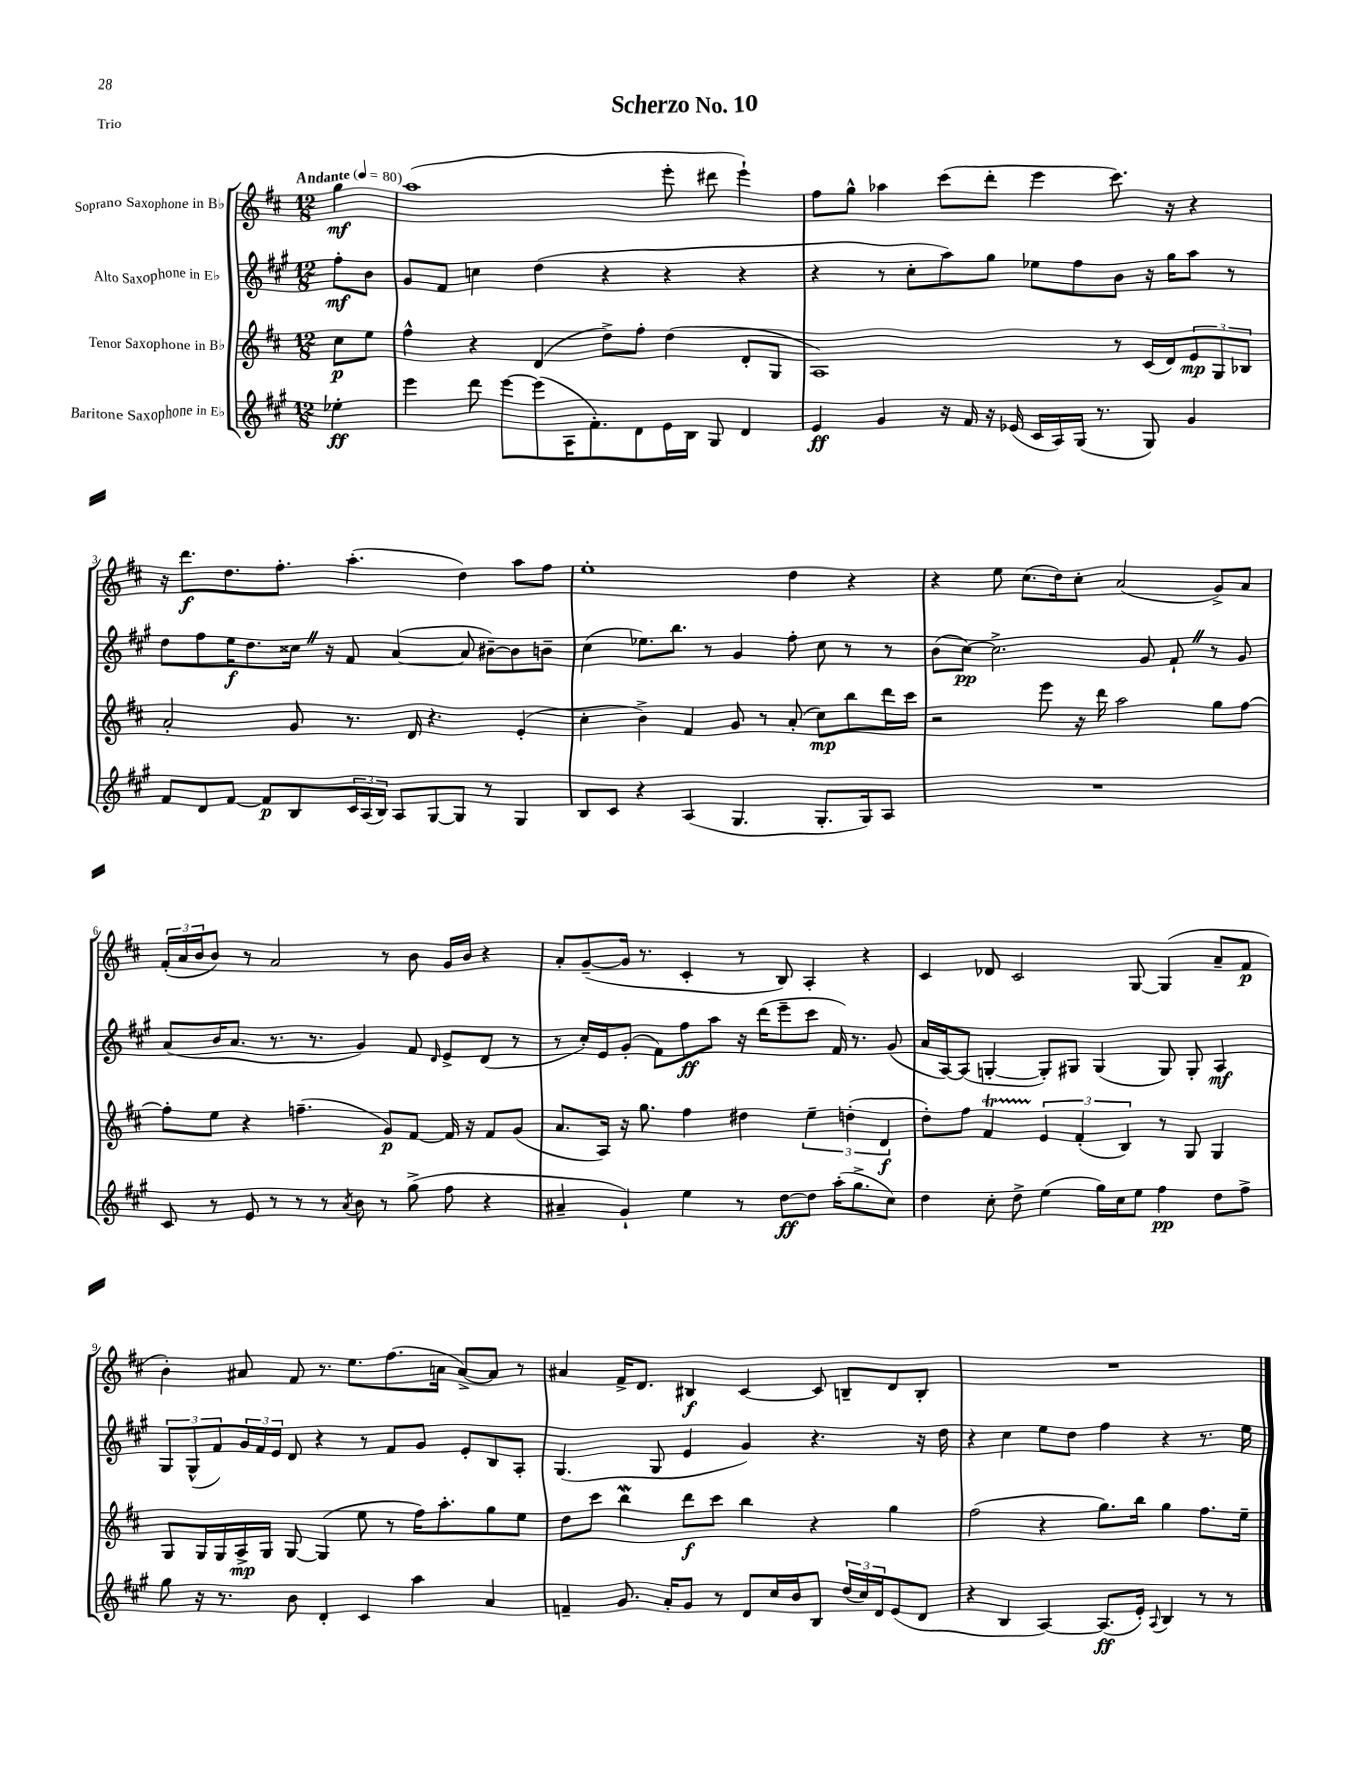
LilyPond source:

\header { title = "Scherzo No. 10" piece = "Trio" }
<<
\new StaffGroup <<
\new Staff = "s0" \with { instrumentName = "Soprano Saxophone in Bb" } {
    \clef treble \key d \major \numericTimeSignature \time 12/8 \partial 4 \tempo "Andante" 4 = 80
    g''4\mf |
    a''1( e'''8-. dis'''8 e'''4-!) |
    fis''8 g''8-^ aes''4 cis'''8( d'''8-. e'''4 cis'''8.) r16 r4 |
    r16 d'''8.\f d''8. fis''8.-. a''4.-.( d''4) a''8 fis''8 |
    e''1-. d''4 r4 |
    r4 e''8 cis''8.( d''16) cis''8-. a'2( g'8->) a'8 |
    \tuplet 3/2 { fis'16-.( a'16 b'16 } b'8) r8 a'2 r8 b'8 g'16 b'16 r4 |
    a'8-. g'8~--( g'16 r8. cis'4-. r8 b8) a4-. r4 |
    cis'4 des'8 cis'2 g8~ g4( a'8-- fis'8\p |
    b'4-.) ais'8 fis'8 r8. e''8. fis''8.( a'16 a'8~->) a'8 r8 |
    ais'4 fis'16-> d'8. bis4\f cis'4~ cis'8 b8-- d'8 b8-. |
    R1. \bar "|." |
}
\new Staff = "s1" \with { instrumentName = "Alto Saxophone in Eb" } {
    \clef treble \key a \major \numericTimeSignature \time 12/8 \partial 4
    fis''8-.\mf b'8 |
    gis'8 fis'8 c''4 d''4( r4 r4 r4 |
    r4 r8 cis''8-. a''8) gis''8 ees''8 fis''8 b'8 r16 gis''16 a''8 r8 |
    d''8 fis''8 e''16\f d''8. cisis''16 \once \override BreathingSign.text = \markup { \musicglyph "scripts.caesura.straight" } \breathe r16 fis'8 a'4~( a'8 bis'8~--) bis'8 b'8-- |
    cis''4( ees''8.) b''8. r8 gis'4 fis''8-. cis''8 r8 r8 |
    b'8( cis''8~\pp) cis''2.-> gis'8 fis'8-! \once \override BreathingSign.text = \markup { \musicglyph "scripts.caesura.straight" } \breathe r8 gis'8 |
    a'8( b'16 a'8. r8. r8. gis'4) fis'8 \grace { d'16 } e'8-> d'8( r8 |
    r8 cis''16-.) e'16 gis'8-.( fis'8) fis''8\ff a''8 r16 d'''16( e'''8-- cis'''8 fis'16) r8. gis'8( |
    a'16 a16~) a8( g4~-. g8-.) gis8 gis4( gis8) gis8-. a4\mf |
    \tuplet 3/2 { gis8 gis8-^( fis'8) } \tuplet 3/2 { gis'16 fis'16 e'16 } d'8 r4 r8 fis'8 gis'8 e'8-. b8 a8-. |
    gis4.( gis8 e'4 gis'4) r4. r16 d''16 |
    r4 cis''4 e''8 d''8 fis''4 r4 r8. e''16 \bar "|." |
}
\new Staff = "s2" \with { instrumentName = "Tenor Saxophone in Bb" } {
    \clef treble \key d \major \numericTimeSignature \time 12/8 \partial 4
    cis''8\p e''8 |
    fis''4-^ r4 d'4( d''8->) fis''8-. d''4( d'8-. g8 |
    a1) r8 cis'16( d'16) \tuplet 3/2 { e'8\mp g8 bes8 } |
    a'2-. g'8 r8. d'16 r4. e'4-.( |
    cis''4-. b'4->) fis'4 g'8 r8 a'8-.( cis''8\mp) b''8 d'''16 cis'''16 |
    r2 e'''8 r16 d'''16 a''2 g''8 fis''8~ |
    fis''8-. e''8 r4 f''4.--( g'8\p) fis'8~ fis'16 r16 fis'8 g'8( |
    a'8. a16) r16 g''8. fis''4 dis''4 \tuplet 3/2 { e''4-- d''4-.( d'4\f } |
    d''8-.) fis''8 fis'4\startTrillSpan \tuplet 3/2 { e'4\stopTrillSpan fis'4-.( b4) } r8 g8 g4 |
    g8 g16 g16 a16->\mp g16 g8~ g4( e''8 r8 fis''16) a''8.-. g''8 e''8 |
    d''8 cis'''8 b''4\mordent d'''8\f cis'''8 b''4 r4 g''4 |
    fis''2( r4 g''8.) b''16 g''4 fis''8. e''16-- \bar "|." |
}
\new Staff = "s3" \with { instrumentName = "Baritone Saxophone in Eb" } {
    \clef treble \key a \major \numericTimeSignature \time 12/8 \partial 4
    ees''4-.\ff |
    e'''4 d'''8 e'''8~ e'''8( a16 fis'8.-.) d'8 e'16 b16 gis8 d'4 |
    e'4\ff gis'4 r16 fis'16 r16 ees'16( cis'16 a16) gis16( r8. gis8) gis'4 |
    fis'8 d'8 fis'8~ fis'8\p b8 \tuplet 3/2 { cis'16 a16( b16) } a8 gis8~ gis8 r8 gis4 |
    b8 cis'8 r4 a4( gis4. gis8.-. gis16) a8 |
    R1. |
    cis'8 r8 e'8 r8 r8 r8 \acciaccatura { a'8 } b'8 r8 gis''8->( fis''8 r4 |
    ais'4-- gis'4-!) e''4 r8 d''8~\ff d''8 a''16-.( gis''8.-> cis''8) |
    d''4 cis''8-. d''8-> e''4( gis''16) cis''16 e''8 fis''4\pp d''8 fis''8-> |
    gis''8 r16 r8. b'8 d'4-. cis'4 a''4 a'4 |
    f'4-- gis'8. a'16-. gis'8 r8 d'8 cis''16 b'16 b8 \tuplet 3/2 { d''16( cis''16) d'16 } e'8( d'8 |
    r4 b4 a4~) a8.\ff( e'16-.) \appoggiatura { a8 } b4 r8 r8 \bar "|." |
}
>>
>>
